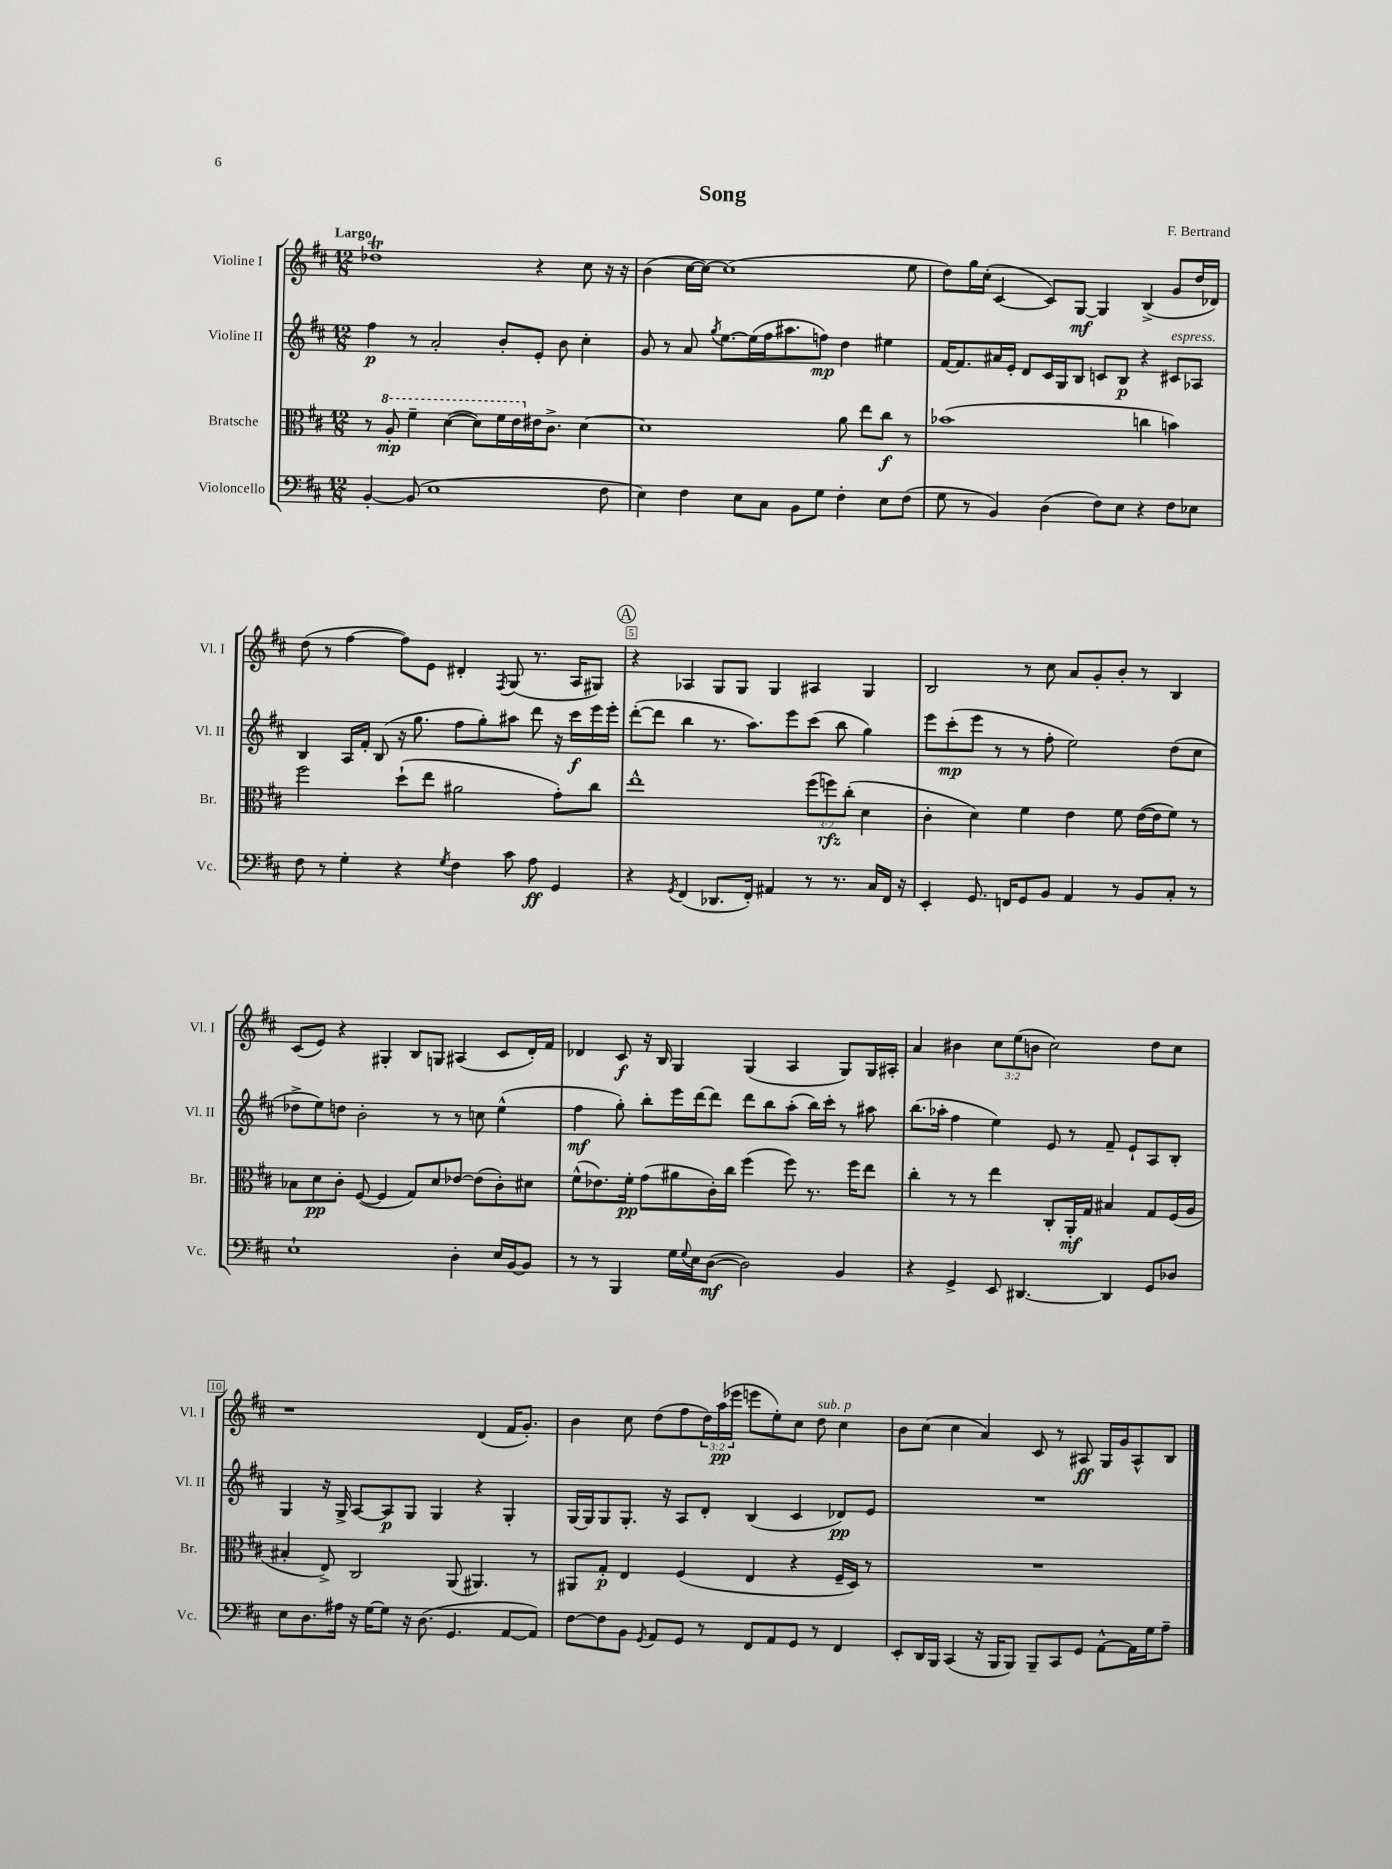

**kern	**dynam	**kern	**dynam	**kern	**dynam	**kern	**dynam
*part4	*part4	*part3	*part3	*part2	*part2	*part1	*part1
*staff4	*staff4	*staff3	*staff3	*staff2	*staff2	*staff1	*staff1
*I"Violoncello	*	*I"Bratsche	*	*I"Violine II	*	*I"Violine I	*
*I'Vc.	*	*I'Br.	*	*I'Vl. II	*	*I'Vl. I	*
*clefF4	*	*clefC3	*	*clefG2	*	*clefG2	*
*k[f#c#]	*	*k[f#c#]	*	*k[f#c#]	*	*k[f#c#]	*
*M12/8	*	*M12/8	*	*M12/8	*	*M12/8	*
=1	=1	=1	=1	=1	=1	=1	=1
!	!	!	!	!	!	!LO:TX:a:B:t=Largo	!
[4BB'/	.	8r	.	4ff#\	p	1dd-XT	.
*	*	*8va	*	*	*	*	*
.	.	8a'/	mp	.	.	.	.
(8BB/]	.	4ff#~\	.	8r	.	.	.
1E	.	.	.	2a'/	.	.	.
.	.	([4dd\	.	.	.	.	.
.	.	8dd\L])	.	.	.	.	.
.	.	16ff#\L	.	8b'/L	.	.	.
.	.	16ee\	.	.	.	.	.
*	*	*X8va	*	*	*	*	*
.	.	16e#X\J	.	8e'/J	.	4r	.
.	.	8.c#^\J	.	.	.	.	.
.	.	.	.	8b\	.	.	.
.	.	[4d\	.	4cc#'\	.	8cc#\	.
8F#\	.	.	.	.	.	16r	.
.	.	.	.	.	.	16r	.
=2	=2	=2	=2	=2	=2	=2	=2
4E\)	.	1d]	.	8g/	.	(4b\	.
.	.	.	.	8r	.	.	.
4F#\	.	.	.	8a/	.	[16cc#\LL	.
.	.	.	.	.	.	16cc#\JJ_)	.
.	.	.	.	8qgg/	.	.	.
.	.	.	.	[8.ee\L	.	(1cc#]	.
8E\L	.	.	.	.	.	.	.
.	.	.	.	(16ee\L]	.	.	.
8C#\J	.	.	.	16ff#\J	.	.	.
.	.	.	.	8.aa#X\	.	.	.
8BB\L	.	.	.	.	.	.	.
8G\J	.	.	.	8ffn\J)	mp	.	.
4F#'\	.	8a\	.	4dd\	.	.	.
.	.	8ee\L	.	.	.	.	.
8E\L	.	8cc#\J	f	4ee#X\	.	.	.
(8F#\J	.	8r	.	.	.	8ee\	.
=3	=3	=3	=3	=3	=3	=3	=3
8G\	.	(1b-X	.	[16f#/KL	.	8dd\L)	.
.	.	.	.	8.f#/]	.	.	.
8r	.	.	.	.	.	16gg\L	.
.	.	.	.	.	.	(16cc#'\JJ	.
4BB/)	.	.	.	16a#X/L	.	[4c#/	.
.	.	.	.	16e'/JJ	.	.	.
.	.	.	.	8d/L	.	.	.
(4D\	.	.	.	16c#/L	.	8c#/L])	.
.	.	.	.	16G/J	.	.	.
.	.	.	.	8B/J	.	[8G/J	mf
8F#\L)	.	.	.	8cn/L	.	4G/]	.
8E\J	.	.	.	8B/J	p	.	.
4r	.	4ccn\	.	4r	.	(4B^/	.
!	!	!	!	!LO:TX:a:i:t=espress.	!	!	!
8F#\L	.	4bn\)	.	8c#X/L	.	8g/L	.
8E-X\J	.	.	.	8A-X/J	.	16dd/L	.
.	.	.	.	.	.	16d-X/JJ)	.
!!LO:LB:g=z
=4	=4	=4	=4	=4	=4	=4	=4
8F#\	.	2ff#\	.	4B/	.	(8dd\	.
8r	.	.	.	.	.	8r	.
4G'\	.	.	.	16A/LL	.	[4ff#\	.
.	.	.	.	16f#'/JJ	.	.	.
.	.	.	.	(8B/	.	.	.
4r	.	(8dd`\L	.	16r	.	8ff#\L])	.
.	.	.	.	8.gg\	.	.	.
.	.	8ee\J	.	.	.	8e\J	.
8qG/	.	.	.	.	.	.	.
4F#\	.	2a#X\	.	8ff#\L	.	4d#X'/	.
.	.	.	.	8gg'\)	.	.	.
.	.	.	.	.	.	8qF#/	.
8c#\	.	.	.	8aa#X\J	.	(8G/	.
8A\	ff	.	.	8ddd\	.	8.r	.
4GG/	.	8g'\L)	.	16r	.	.	.
.	.	.	.	16ccc#\LL	f	16A/KL	.
.	.	8cc#\J	.	16eee\	.	8G#X/J)	.
.	.	.	.	16eee'\JJ	.	.	.
!!LO:REH:place=s1:t=A
=5	=5	=5	=5	=5	=5	=5	=5
4r	.	1ee^^	.	([8ddd'\L	.	4r	.
.	.	.	.	8ddd\J]	.	.	.
8qGG/	.	.	.	.	.	.	.
(4FF#/	.	.	.	4bb\	.	4A-X/	.
8.DD-X/L	.	.	.	8.r	.	8G/L	.
.	.	.	.	.	.	8G/J	.
16FF#'/Jk)	.	.	.	8.aa\L)	.	.	.
4AA#X/	.	.	.	.	.	4G/	.
.	.	.	.	8eee\	.	.	.
8r	.	(12ff#\L	.	(8ccc#\J	.	4A#X/	.
.	.	12ffn\)	rfz	.	.	.	.
8.r	.	.	.	8bb\	.	.	.
.	.	(12cc#'\J	.	.	.	.	.
.	.	4d\	.	4gg\)	.	4G/	.
16C#/LL	.	.	.	.	.	.	.
16FF#/JJ	.	.	.	.	.	.	.
16r	.	.	.	.	.	.	.
=6	=6	=6	=6	=6	=6	=6	=6
4EE'/	.	4c#'\	.	8eee\L	.	2B/	.
.	.	.	.	(8ccc#'\	mp	.	.
8.GG/	.	4d\)	.	8eee\J	.	.	.
.	.	.	.	8r	.	.	.
16FFn/KL	.	.	.	.	.	.	.
8GG/	.	4f#\	.	8r	.	8r	.
8BB/J	.	.	.	8ff#'\	.	8cc#\	.
4AA/	.	4e\	.	2ee\)	.	8a/L	.
.	.	.	.	.	.	8g'/	.
8r	.	8f#\	.	.	.	8b'/J	.
8BB/L	.	([16e\LL	.	.	.	8r	.
.	.	16e\J]	.	.	.	.	.
8C#'/J	.	8f#\J)	.	(8dd\L	.	4B/	.
8r	.	8r	.	8cc#\J	.	.	.
!!LO:LB:g=z
=7	=7	=7	=7	=7	=7	=7	=7
1E`	.	8B-X\L	.	8dd-X^\L	.	(8c#/L	.
.	.	8d\	pp	8ee\)	.	8e/J)	.
.	.	8c#'\J	.	8ddn\J	.	4r	.
.	.	([8F#/	.	2b'\	.	.	.
.	.	4F#/]	.	.	.	4G#X'/	.
.	.	8G/L)	.	.	.	8B/L	.
.	.	8d/	.	8r	.	8Gn/J	.
4D'\	.	[8e-X/J	.	8r	.	(4A#X/	.
.	.	(8e-\L]	.	8ccn\	.	.	.
16E/LL	.	8c#'\)	.	(4ee^^\	.	8c#/L	.
[16BB/J	.	.	.	.	.	.	.
8BB/J]	.	8d#X\J	.	.	.	16d'/L)	.
.	.	.	.	.	.	16f#/JJ	.
=8	=8	=8	=8	=8	=8	=8	=8
8r	.	(8f#^^\L	.	4ff#\	mf	4d-X/	.
8r	.	8.e-X\)	.	.	.	.	.
4BBB/	.	.	.	8gg'\)	.	8c#/	f
.	.	16f#'\Jk	pp	.	.	.	.
.	.	(8g\L	.	8bb'\L	.	16r	.
.	.	.	.	.	.	16B/	.
16G\LL	.	8a#X\	.	16eee\L	.	4G/	.
8qqG/	.	.	.	.	.	.	.
16E\J	.	.	.	[16ddd\J	.	.	.
([8D\J	mf	16c#'\L)	.	8ddd\J]	.	.	.
.	.	16cc#\JJ	.	.	.	.	.
2D\])	.	(4ff#\	.	8ddd\L	.	(4G/	.
.	.	.	.	8bb\	.	.	.
.	.	8ff#\)	.	(8aa'\J	.	4A/	.
.	.	8.r	.	16bb\LL)	.	.	.
.	.	.	.	16ccc#'\JJ	.	.	.
4BB/	.	.	.	8r	.	8G/L)	.
.	.	16ff#\KL	.	.	.	.	.
.	.	8ee\J	.	8aa#X\	.	16G/L	.
.	.	.	.	.	.	16A#X'/JJ	.
=9	=9	=9	=9	=9	=9	=9	=9
4r	.	4cc#'\	.	(8.bb\L	.	4a/	.
.	.	.	.	16aa-X'\Jk	.	.	.
4GG^/	.	8r	.	4ff#\	.	4b#X\	.
.	.	8r	.	.	.	.	.
8EE/	.	4ee\	.	4ee\)	.	12cc#\L	.
.	.	.	.	.	.	(12ee\	.
[4.DD#X/	.	.	.	.	.	.	.
.	.	.	.	.	.	12bn\J	.
.	.	8C#'/L	.	8e/	.	2cc#\)	.
.	.	16AA'/L	mf	8r	.	.	.
.	.	16G/JJ	.	.	.	.	.
4DD#/]	.	4B#X/	.	8f#~/	.	.	.
.	.	.	.	8e`/L	.	.	.
8GG/L	.	8G/L	.	8A/	.	8dd\L	.
8D-X/J	.	(16F#/L	.	8B'/J	.	8cc#\J	.
.	.	16A/JJ	.	.	.	.	.
!!LO:LB:g=z
=10	=10	=10	=10	=10	=10	=10	=10
8E\L	.	4B#X'/	.	4G/	.	1r	.
8.D\	.	.	.	.	.	.	.
.	.	8E^/)	.	16r	.	.	.
16A#X\Jk	.	.	.	16G^/	.	.	.
16r	.	2C#/	.	[8A/L	.	.	.
[16G\KL	.	.	.	.	.	.	.
8G\J]	.	.	.	8A/]	p	.	.
16r	.	.	.	8G/J	.	.	.
(8.D\	.	.	.	.	.	.	.
.	.	.	.	4G/	.	.	.
4.GG/	.	(8AA/	.	.	.	.	.
.	.	4.AA#X/)	.	4r	.	(4d/	.
[8AA/L	.	.	.	4G'/	.	16f#/KL	.
.	.	.	.	.	.	8.g'/J)	.
8AA/J])	.	8r	.	.	.	.	.
=11	=11	=11	=11	=11	=11	=11	=11
[8F#\L	.	8AA#X/L	.	[16G/LL	.	4b\	.
.	.	.	.	16G/J]	.	.	.
8F#\]	.	8G'/J	p	8G/	.	.	.
8BB\J	.	4E/	.	8.G'/J	.	8cc#\	.
8qGG/	.	.	.	.	.	.	.
8AA/L	.	.	.	.	.	(8dd\L	.
.	.	.	.	16r	.	.	.
8GG/J	.	(4F#/	.	8A/L	.	8ff#\	.
8r	.	.	.	8d'/J	.	24dd\L)	.
.	.	.	.	.	.	(24aa\	pp
.	.	.	.	.	.	24eee-X\JJ	.
8FF#/L	.	4E/	.	(4B/	.	8eeen\L	.
8AA/	.	.	.	.	.	8ee'\)	.
8GG/J	.	4r	.	4c#/	.	8cc#\J	.
!	!	!	!	!	!	!LO:TX:a:i:t=sub. p	!
8r	.	.	.	.	.	8dd\	.
4FF#/	.	16F#~/LL	.	8d-X/L)	pp	4cc#\	.
.	.	16D/JJ)	.	.	.	.	.
.	.	8r	.	8e/J	.	.	.
=12	=12	=12	=12	=12	=12	=12	=12
8EE'/L	.	1.r	.	1.r	.	8b\L	.
16DD/L	.	.	.	.	.	(8cc#\J	.
16BBB/JJ	.	.	.	.	.	.	.
(4CC#/	.	.	.	.	.	4cc#\	.
16r	.	.	.	.	.	4a/)	.
16BBB/KL	.	.	.	.	.	.	.
8BBB/J)	.	.	.	.	.	.	.
8BBB~/L	.	.	.	.	.	8c#/	.
8CC#/	.	.	.	.	.	8r	.
8GG/J	.	.	.	.	.	8A#X/	ff
[8AA^^\L	.	.	.	.	.	16G/LL	.
.	.	.	.	.	.	16g/J	.
16AA\L]	.	.	.	.	.	8A#^^/	.
16G\J	.	.	.	.	.	.	.
8A~\J	.	.	.	.	.	8B/J	.
==	==	==	==	==	==	==	==
*-	*-	*-	*-	*-	*-	*-	*-
